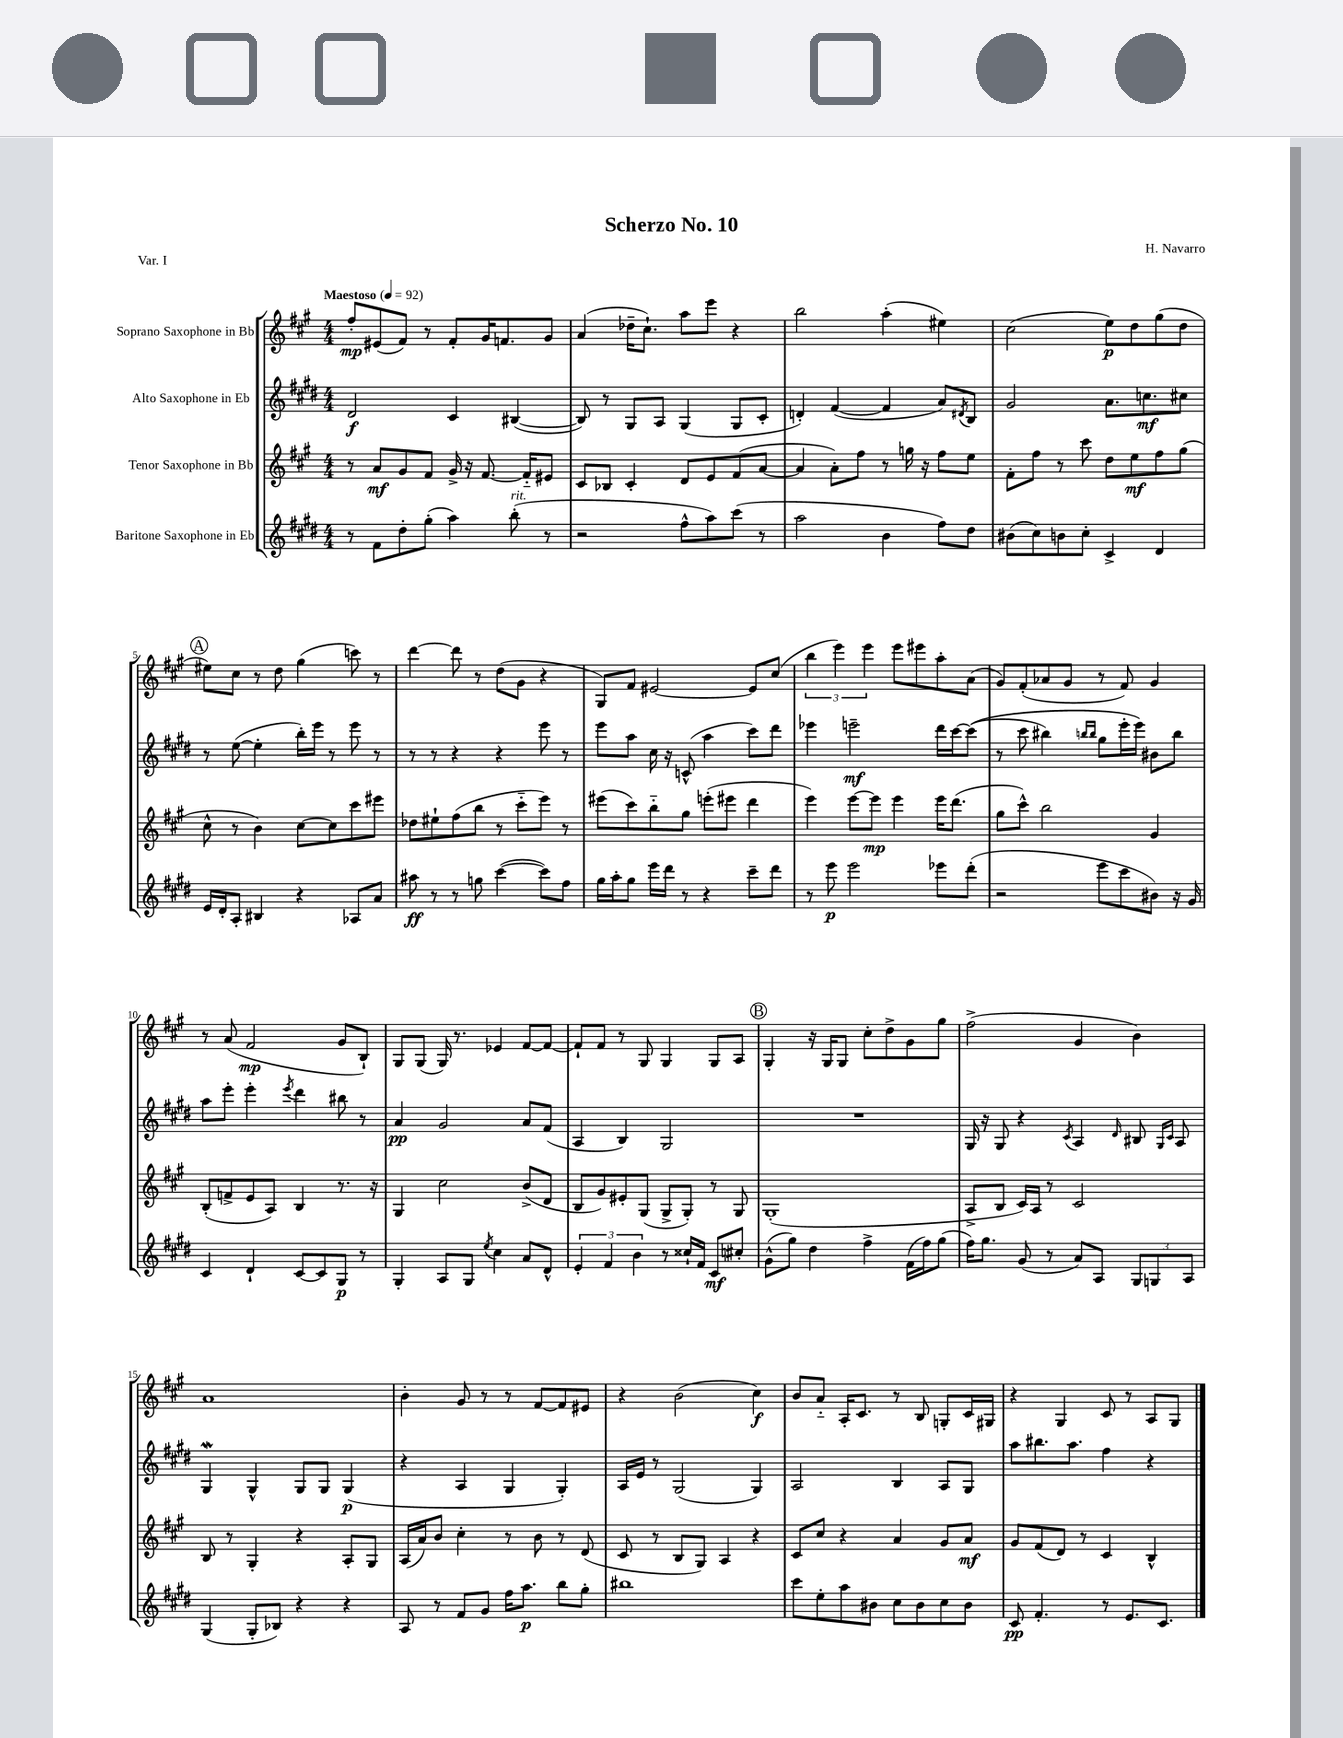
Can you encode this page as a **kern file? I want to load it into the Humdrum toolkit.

**kern	**dynam	**kern	**dynam	**kern	**dynam	**kern	**dynam
*part4	*part4	*part3	*part3	*part2	*part2	*part1	*part1
*staff4	*staff4	*staff3	*staff3	*staff2	*staff2	*staff1	*staff1
*I"Baritone Saxophone in Eb	*	*I"Tenor Saxophone in Bb	*	*I"Alto Saxophone in Eb	*	*I"Soprano Saxophone in Bb	*
*clefG2	*	*clefG2	*	*clefG2	*	*clefG2	*
*k[f#c#g#d#]	*	*k[f#c#g#]	*	*k[f#c#g#d#]	*	*k[f#c#g#]	*
*M4/4	*	*M4/4	*	*M4/4	*	*M4/4	*
*MM92	*	*MM92	*	*MM92	*	*MM92	*
=1	=1	=1	=1	=1	=1	=1	=1
!	!	!	!	!	!	!LO:TX:a:B:t=Maestoso	!
8r	.	8r	.	2d#/	f	8ff#'/L	mp
8f#\L	.	8a/L	mf	.	.	(8e#X/	.
8dd#'\	.	8g#/	.	.	.	8f#/J)	.
(8gg#'\J	.	8f#/J	.	.	.	8r	.
4aa\)	.	16g#^/	.	4c#/	.	8f#'/L	.
.	.	16r	.	.	.	.	.
.	.	[8.f#/	.	.	.	16g#/K	.
.	.	.	.	.	.	8.fn/	.
!LO:TX:a:i:t=rit.	!	!	!	!	!	!	!
(8bb'\	.	.	.	([4B#X/	.	.	.
.	.	16f#/KL]	.	.	.	.	.
8r	.	8e#X/J	.	.	.	8g#/J	.
=2	=2	=2	=2	=2	=2	=2	=2
2r	.	8c#/L	.	8B#/])	.	(4a/	.
.	.	8B-X/J	.	8r	.	.	.
.	.	4c#'/	.	8G#/L	.	16dd-X~\KL	.
.	.	.	.	.	.	8.cc#`\J)	.
.	.	.	.	8A/J	.	.	.
8ff#^^\L	.	8d/L	.	(4G#/	.	8aa\L	.
8aa\)	.	8e/	.	.	.	8eee\J	.
(8ccc#\J	.	(8f#/	.	8G#/L	.	4r	.
8r	.	[8a/J	.	8c#'/J	.	.	.
=3	=3	=3	=3	=3	=3	=3	=3
2aa\	.	4a/]	.	4dn'/)	.	2bb\	.
.	.	8a'\L)	.	([4f#/	.	.	.
.	.	8ff#\J	.	.	.	.	.
4b\	.	8r	.	4f#/]	.	(4aa'\	.
.	.	16ggn\	.	.	.	.	.
.	.	16r	.	.	.	.	.
8ff#\L)	.	8ff#\L	.	8a/L)	.	4ee#X\)	.
.	.	.	.	8qd#X/	.	.	.
8dd#\J	.	8ee\J	.	8B/J	.	.	.
=4	=4	=4	=4	=4	=4	=4	=4
(8b#X\L	.	8f#'\L	.	2g#/	.	(2cc#\	.
8cc#\)	.	8ff#\J	.	.	.	.	.
8bn\	.	8r	.	.	.	.	.
8cc#'\J	.	8ccc#\	.	.	.	.	.
4c#^/	.	8dd\L	.	8.a\L	.	8ee\L)	p
.	.	8ee\	mf	.	.	8dd\	.
.	.	.	.	8.ccn\	mf	.	.
4d#/	.	8ff#\	.	.	.	(8gg#\	.
.	.	(8gg#\J	.	8cc#X\J	.	8dd\J	.
!!LO:LB:g=z
!!LO:REH:place=s1:t=A
=5	=5	=5	=5	=5	=5	=5	=5
16e/LL	.	8cc#^^\	.	8r	.	8ee#X\L)	.
16d#'/J	.	.	.	.	.	.	.
8A'/J	.	8r	.	([8ee\	.	8cc#\J	.
4B#X/	.	4b\)	.	4ee'\]	.	8r	.
.	.	.	.	.	.	8dd\	.
4r	.	[8cc#\L	.	16bb'\LL)	.	(4gg#\	.
.	.	.	.	16eee\JJ	.	.	.
.	.	8cc#\]	.	8r	.	.	.
8A-X/L	.	8ccc#\	.	8eee\	.	8cccn\)	.
8a/J	.	8eee#X\J	.	8r	.	8r	.
=6	=6	=6	=6	=6	=6	=6	=6
8aa#X\	ff	8dd-X\L	.	8r	.	[4ddd\	.
8r	.	8ee#X`\	.	8r	.	.	.
8r	.	(8ff#\	.	4r	.	8ddd\]	.
8ggn\	.	8bb\J	.	.	.	8r	.
([4ccc#\	.	8r	.	4r	.	(8dd\L	.
.	.	8ccc#\L	.	.	.	8g#\J	.
8ccc#\L])	.	8eee\J)	.	8eee\	.	4r	.
8ff#\J	.	8r	.	8r	.	.	.
=7	=7	=7	=7	=7	=7	=7	=7
16gg#\LL	.	(8eee#X\L	.	8eee\L	.	8G#/L)	.
16aa'\J	.	.	.	.	.	.	.
8gg#\J	.	8ccc#\)	.	8aa\J	.	8f#/J	.
16eee\LL	.	8bb\	.	16cc#\	.	[2e#X/	.
16ddd#\JJ	.	.	.	16r	.	.	.
8r	.	8gg#\J	.	(8cn^^/	.	.	.
4r	.	(8eeen'\L	.	4aa\	.	.	.
.	.	8eee#X\J	.	.	.	.	.
8ccc#~\L	.	4ddd\	.	8ccc#\L)	.	8e#/L]	.
8ddd#\J	.	.	.	8ddd#\J	.	(8cc#/J	.
=8	=8	=8	=8	=8	=8	=8	=8
8r	.	4eee\)	.	4eee-X\	.	6bb\	.
8eee\	p	.	.	.	.	.	.
.	.	.	.	.	.	6eee\)	.
2eee\	.	[8eee\L	.	2eeen~\	mf	.	.
.	.	.	.	.	.	6eee\	.
.	.	8eee\J]	mp	.	.	.	.
.	.	4eee\	.	.	.	8eee\L	.
.	.	.	.	.	.	8eee#X\	.
8eee-X\L	.	16eee\KL	.	16ddd#\LL	.	8aa'\	.
.	.	(8.ddd\J	.	[16ccc#\J	.	.	.
(8ddd#'\J	.	.	.	((8ccc#\J]	.	(8a\J	.
=9	=9	=9	=9	=9	=9	=9	=9
2r	.	8gg#\L	.	8r	.	8g#/L)	.
.	.	8ccc#^^\J)	.	8ccc#\	.	(8f#'/	.
.	.	2bb\	.	4bb#X\)	.	8a-X/	.
.	.	.	.	.	.	8g#/J	.
.	.	.	.	16qqbbn/LL	.	.	.
.	.	.	.	16qqbb/JJ	.	.	.
8eee\L	.	.	.	8gg#\L	.	8r	.
8ccc#\	.	.	.	16eee'\L	.	8f#/)	.
.	.	.	.	16eee\JJ)	.	.	.
8b#X\J)	.	4g#/	.	8b#X\L	.	4g#/	.
16r	.	.	.	8bb\J	.	.	.
16g#/	.	.	.	.	.	.	.
!!LO:LB:g=z
=10	=10	=10	=10	=10	=10	=10	=10
4c#/	.	(8B'/L	.	8aa\L	.	8r	.
.	.	8fn^/	.	8eee'\J	.	(8a/	.
4d#`/	.	8e/	.	4eee'\	.	2f#/	mp
.	.	8A/J)	.	.	.	.	.
.	.	.	.	8qeee/	.	.	.
[8c#/L	.	4B/	.	4ddd#\	.	.	.
8c#/]	.	.	.	.	.	.	.
8G#/J	p	8.r	.	8bb#X\	.	8g#/L	.
8r	.	.	.	8r	.	8B`/J)	.
.	.	16r	.	.	.	.	.
=11	=11	=11	=11	=11	=11	=11	=11
4G#'/	.	4G#/	.	4a/	pp	8G#/L	.
.	.	.	.	.	.	(8G#/J	.
8A/L	.	2cc#\	.	2g#/	.	16G#/)	.
.	.	.	.	.	.	8.r	.
8G#/J	.	.	.	.	.	.	.
8qee/	.	.	.	.	.	.	.
4cc#\	.	.	.	.	.	4e-X/	.
8a/L	.	(8b^/L	.	8a/L	.	[8f#/L	.
8d#^^/J	.	8d/J	.	(8f#/J	.	8f#/J_	.
=12	=12	=12	=12	=12	=12	=12	=12
6e'/	.	8B/L	.	4A/	.	8f#`/L]	.
.	.	8g#/)	.	.	.	8f#/J	.
6f#/	.	.	.	.	.	.	.
.	.	8e#X'/	.	4B/)	.	8r	.
6b\	.	.	.	.	.	.	.
.	.	(8G#/J	.	.	.	8G#/	.
8r	.	8G#^/L	.	2G#/	.	4G#/	.
16cc##X`/LL	.	8G#'/J)	.	.	.	.	.
16f#/JJ	.	.	.	.	.	.	.
8c#/L	mf	8r	.	.	.	8G#/L	.
8cc#X'/J	.	8G#/	.	.	.	8A/J	.
!!LO:REH:place=s1:t=B
=13	=13	=13	=13	=13	=13	=13	=13
(8g#^^\L	.	(1G#'	.	1r	.	4G#'/	.
8gg#\J)	.	.	.	.	.	.	.
4dd#\	.	.	.	.	.	16r	.
.	.	.	.	.	.	16G#/KL	.
.	.	.	.	.	.	8G#/J	.
4ff#^\	.	.	.	.	.	8cc#'\L	.
.	.	.	.	.	.	8dd^\	.
(16f#\LL	.	.	.	.	.	8g#\	.
16ff#\J)	.	.	.	.	.	.	.
(8gg#\J	.	.	.	.	.	8gg#\J	.
=14	=14	=14	=14	=14	=14	=14	=14
16ff#\KL)	.	8A^/L	.	16G#/	.	(2ff#^\	.
8.gg#\J	.	.	.	16r	.	.	.
.	.	8B/J	.	8G#/	.	.	.
(8g#/	.	16c#/LL)	.	4r	.	.	.
.	.	16A/JJ	.	.	.	.	.
8r	.	8r	.	.	.	.	.
.	.	.	.	8qc#/	.	.	.
8a/L)	.	2c#/	.	4A/	.	4g#/	.
8A/J	.	.	.	.	.	.	.
.	.	.	.	16qqd#/	.	.	.
12G#/L	.	.	.	8B#X/	.	4b\)	.
12Gn/	.	.	.	.	.	.	.
.	.	.	.	16qqG#/LL	.	.	.
.	.	.	.	16qqc#/JJ	.	.	.
.	.	.	.	8A/	.	.	.
12A/J	.	.	.	.	.	.	.
!!LO:LB:g=z
=15	=15	=15	=15	=15	=15	=15	=15
(4G#/	.	8B/	.	4G#W/	.	1a	.
.	.	8r	.	.	.	.	.
8G#'/L	.	4G#'/	.	4G#^^/	.	.	.
8B-X/J)	.	.	.	.	.	.	.
4r	.	4r	.	8G#/L	.	.	.
.	.	.	.	8G#/J	.	.	.
4r	.	8A'/L	.	(4G#/	p	.	.
.	.	8G#/J	.	.	.	.	.
=16	=16	=16	=16	=16	=16	=16	=16
8A/	.	(16A/LL	.	4r	.	4b'\	.
.	.	16a/J)	.	.	.	.	.
8r	.	8b/J	.	.	.	.	.
8f#/L	.	4cc#'\	.	4A/	.	8g#/	.
8g#/J	.	.	.	.	.	8r	.
16ff#\KL	.	8r	.	4G#/	.	8r	.
8.aa\J	p	.	.	.	.	.	.
.	.	8b\	.	.	.	[8f#/L	.
8bb\L	.	8r	.	4G#'/)	.	8f#/]	.
8gg#'\J	.	(8d/	.	.	.	8e#X/J	.
=17	=17	=17	=17	=17	=17	=17	=17
1bb#X	.	8c#/	.	16A/LL	.	4r	.
.	.	.	.	16e/JJ	.	.	.
.	.	8r	.	8r	.	.	.
.	.	8B/L	.	(2G#/	.	(2b\	.
.	.	8G#/J)	.	.	.	.	.
.	.	4A/	.	.	.	.	.
.	.	4r	.	4G#/)	.	4cc#\)	f
=18	=18	=18	=18	=18	=18	=18	=18
8ccc#\L	.	8c#/L	.	2A/	.	8b/L	.
8ee'\	.	8cc#/J	.	.	.	8a/J	.
8aa\	.	4r	.	.	.	16A'/KL	.
.	.	.	.	.	.	8.c#/J	.
8b#X\J	.	.	.	.	.	.	.
8cc#\L	.	4a/	.	4B/	.	8r	.
8b#\	.	.	.	.	.	8B/	.
8cc#\	.	8g#/L	.	8A/L	.	8Gn'/L	.
8b#\J	.	8a/J	mf	8G#/J	.	16c#/L	.
.	.	.	.	.	.	16G#X/JJ	.
=19	=19	=19	=19	=19	=19	=19	=19
8c#/	pp	8g#/L	.	8aa\L	.	4r	.
4.f#'/	.	(8f#/	.	8.bb#X\	.	.	.
.	.	8d/J)	.	.	.	4G#/	.
.	.	.	.	8.aa\J	.	.	.
.	.	8r	.	.	.	.	.
8r	.	4c#/	.	4ff#\	.	8c#/	.
8.e/L	.	.	.	.	.	8r	.
.	.	4B^^/	.	4r	.	8A/L	.
8.c#/J	.	.	.	.	.	.	.
.	.	.	.	.	.	8G#/J	.
==	==	==	==	==	==	==	==
*-	*-	*-	*-	*-	*-	*-	*-
